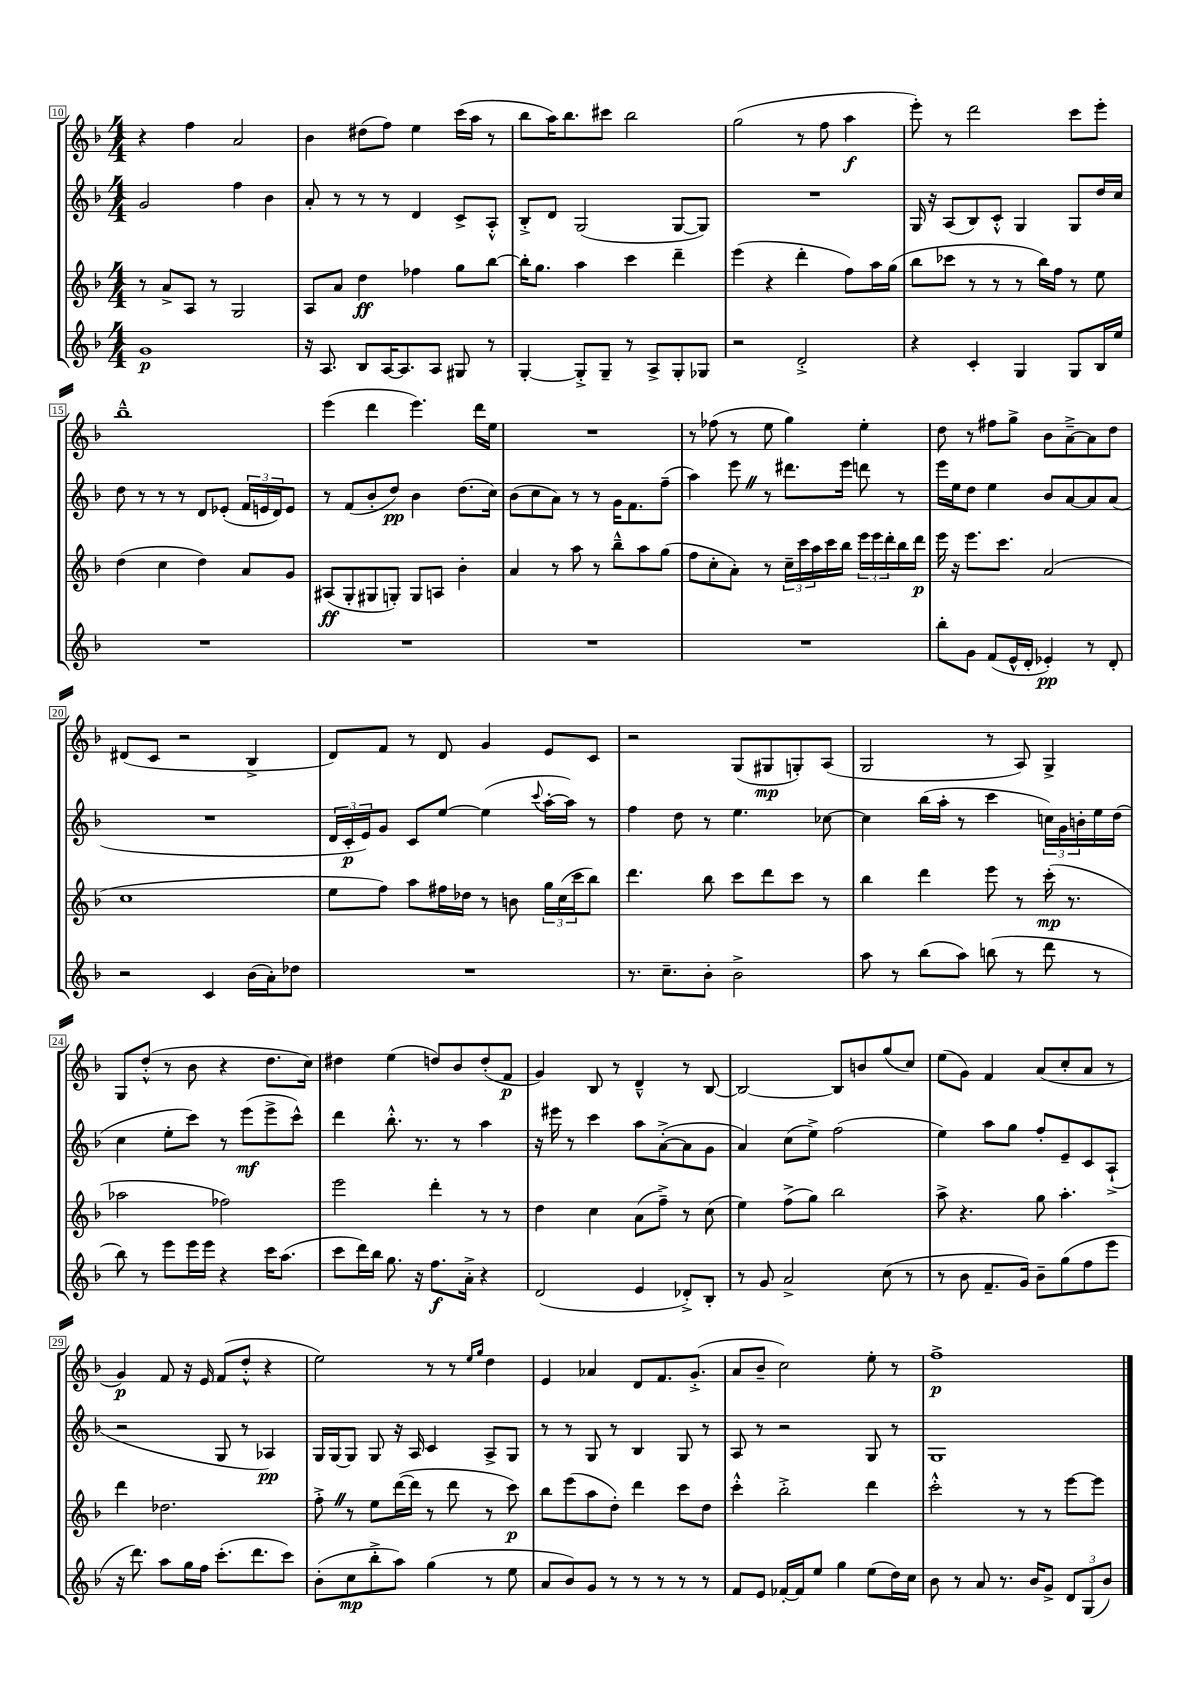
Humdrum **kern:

**kern	**dynam	**kern	**dynam	**kern	**dynam	**kern	**dynam
*part4	*part4	*part3	*part3	*part2	*part2	*part1	*part1
*staff4	*staff4	*staff3	*staff3	*staff2	*staff2	*staff1	*staff1
*clefG2	*	*clefG2	*	*clefG2	*	*clefG2	*
*k[b-]	*	*k[b-]	*	*k[b-]	*	*k[b-]	*
*M4/4	*	*M4/4	*	*M4/4	*	*M4/4	*
=10	=10	=10	=10	=10	=10	=10	=10
1g	p	8r	.	2g/	.	4r	.
.	.	8a^/L	.	.	.	.	.
.	.	8A/J	.	.	.	4ff\	.
.	.	8r	.	.	.	.	.
.	.	2G/	.	4ff\	.	2a/	.
.	.	.	.	4b-\	.	.	.
=11	=11	=11	=11	=11	=11	=11	=11
16r	.	8A/L	.	8a'/	.	4b-\	.
8.A/	.	.	.	.	.	.	.
.	.	8a/J	.	8r	.	.	.
8B-/L	.	4dd\	ff	8r	.	(8dd#X\L	.
[16A/K	.	.	.	8r	.	8ff\J)	.
8.A/]	.	.	.	.	.	.	.
.	.	4ff-X\	.	4d/	.	4ee\	.
8A/J	.	.	.	.	.	.	.
8G#X/	.	8gg\L	.	8c^/L	.	(16ccc\LL	.
.	.	.	.	.	.	16aa\JJ	.
8r	.	[8bb-\J	.	8A'^^/J	.	8r	.
=12	=12	=12	=12	=12	=12	=12	=12
[4G'/	.	16bb-'\KL]	.	8B-'^/L	.	8bb-\L	.
.	.	8.gg\J	.	.	.	.	.
.	.	.	.	8d/J	.	16aa\K)	.
.	.	.	.	.	.	8.bb-\	.
8G'^/L]	.	4aa\	.	(2G/	.	.	.
8G~/J	.	.	.	.	.	8ccc#X\J	.
8r	.	4ccc\	.	.	.	2bb-\	.
8A^/L	.	.	.	.	.	.	.
8G'/	.	4ddd~\	.	[8G/L	.	.	.
8G-X/J	.	.	.	8G/J])	.	.	.
=13	=13	=13	=13	=13	=13	=13	=13
2r	.	(4eee\	.	1r	.	(2gg\	.
.	.	4r	.	.	.	.	.
2d'^/	.	4ddd'\	.	.	.	8r	.
.	.	.	.	.	.	8ff\	.
.	.	8ff\L)	.	.	.	4aa\	f
.	.	16aa\L	.	.	.	.	.
.	.	(16gg\JJ	.	.	.	.	.
=14	=14	=14	=14	=14	=14	=14	=14
4r	.	8bb-\L	.	16G/	.	8eee'\)	.
.	.	.	.	16r	.	.	.
.	.	8ccc-X\J	.	(8A/L	.	8r	.
4c'/	.	8r	.	8B-/)	.	2ddd\	.
.	.	8r	.	8c'^^/J	.	.	.
4G/	.	8r	.	4G/	.	.	.
.	.	16bb-\LL)	.	.	.	.	.
.	.	16ff\JJ	.	.	.	.	.
8G/L	.	8r	.	8G/L	.	8ccc\L	.
16B-/L	.	8ee\	.	16dd/L	.	8eee'\J	.
16ee/JJ	.	.	.	16cc/JJ	.	.	.
!!LO:LB:g=z
=15	=15	=15	=15	=15	=15	=15	=15
1r	.	(4dd\	.	8dd\	.	1bb-~^^	.
.	.	.	.	8r	.	.	.
.	.	4cc\	.	8r	.	.	.
.	.	.	.	8r	.	.	.
.	.	4dd\)	.	8d/L	.	.	.
.	.	.	.	(8e-X'/J	.	.	.
.	.	8a/L	.	24f/LL	.	.	.
.	.	.	.	24en/	.	.	.
.	.	.	.	24d/J)	.	.	.
.	.	8g/J	.	8e/J	.	.	.
=16	=16	=16	=16	=16	=16	=16	=16
1r	.	(8A#X/L	ff	8r	.	(4eee\	.
.	.	8G'/	.	(8f/L	.	.	.
.	.	8G#X/	.	8b-'/	.	4ddd\	.
.	.	8Gn'/J)	.	8dd/J)	pp	.	.
.	.	8G/L	.	4b-\	.	4.eee\)	.
.	.	8An/J	.	.	.	.	.
.	.	4b-'\	.	(8.dd\L	.	.	.
.	.	.	.	.	.	16ddd\LL	.
.	.	.	.	16cc\Jk)	.	16ee\JJ	.
=17	=17	=17	=17	=17	=17	=17	=17
1r	.	4a/	.	(8b-\L	.	1r	.
.	.	.	.	8cc\	.	.	.
.	.	8r	.	8a\J)	.	.	.
.	.	8aa\	.	8r	.	.	.
.	.	8r	.	8r	.	.	.
.	.	8bb-~^^\L	.	16g\KL	.	.	.
.	.	.	.	8.f\	.	.	.
.	.	8aa\	.	.	.	.	.
.	.	(8gg\J	.	(8ff~\J	.	.	.
=18	=18	=18	=18	=18	=18	=18	=18
1r	.	8ff\L	.	4aa\)	.	8r	.
.	.	8cc'\	.	.	.	(8ff-X\	.
.	.	8a'\J)	.	8eeeZ\	.	8r	.
.	.	8r	.	8r	.	8ee\	.
.	.	24cc~\LL	.	8.ddd#X\L	.	4gg\)	.
.	.	24ccc\	.	.	.	.	.
.	.	24aa\	.	.	.	.	.
.	.	16ccc\	.	.	.	.	.
.	.	16bb-\JJ	.	16eee\Jk	.	.	.
.	.	24eee\LL	.	8dddn\	.	4ee'\	.
.	.	24eee\	.	.	.	.	.
.	.	24ddd'\	.	.	.	.	.
.	.	16bb-\	.	8r	.	.	.
.	.	16ddd\JJ	p	.	.	.	.
=19	=19	=19	=19	=19	=19	=19	=19
8bb-'\L	.	16eee\	.	16eee\LL	.	8dd\	.
.	.	16r	.	16ee\J	.	.	.
8g\J	.	8.eee\L	.	8dd\J	.	8r	.
(8f/L	.	.	.	4ee\	.	8ff#X\L	.
.	.	8.ccc\J	.	.	.	.	.
16e^^/L	.	.	.	.	.	8gg^\J	.
16d'/JJ	.	.	.	.	.	.	.
4e-X'/)	pp	(2a/	.	8b-/L	.	8b-\L	.
.	.	.	.	[8a/	.	[8a~^\	.
8r	.	.	.	8a/]	.	8a\]	.
8d'/	.	.	.	(8a/J	.	8dd\J	.
!!LO:LB:g=z
=20	=20	=20	=20	=20	=20	=20	=20
2r	.	1cc	.	1r	.	(8d#X/L	.
.	.	.	.	.	.	8c/J	.
.	.	.	.	.	.	2r	.
4c/	.	.	.	.	.	.	.
(16b-\LL	.	.	.	.	.	4B-^/	.
16a'\J)	.	.	.	.	.	.	.
8dd-X\J	.	.	.	.	.	.	.
=21	=21	=21	=21	=21	=21	=21	=21
1r	.	8ee\L	.	24d/LL	.	8d/L)	.
.	.	.	.	24c'/	p	.	.
.	.	.	.	24e/J)	.	.	.
.	.	8ff\J)	.	8g/J	.	8f/J	.
.	.	8aa\L	.	8c/L	.	8r	.
.	.	16ff#X\L	.	[8ee/J	.	8d/	.
.	.	16dd-X\JJ	.	.	.	.	.
.	.	8r	.	(4ee\]	.	4g/	.
.	.	8bn\	.	.	.	.	.
.	.	.	.	8qqccc/	.	.	.
.	.	24gg\LL	.	[16aa'\LL	.	8e/L	.
.	.	(24cc\	.	.	.	.	.
.	.	.	.	16aa\JJ])	.	.	.
.	.	24ccc\J	.	.	.	.	.
.	.	8bb-\J)	.	8r	.	8c/J	.
=22	=22	=22	=22	=22	=22	=22	=22
8.r	.	4.ddd\	.	4ff\	.	2r	.
8.cc~\L	.	.	.	.	.	.	.
.	.	.	.	8dd\	.	.	.
8b-'\J	.	8bb-\	.	8r	.	.	.
2b-^\	.	8ccc\L	.	4.ee\	.	(8G/L	.
.	.	8ddd\	.	.	.	8G#X/	mp
.	.	8ccc\J	.	.	.	8Gn'/)	.
.	.	8r	.	[8cc-X\	.	(8A/J	.
=23	=23	=23	=23	=23	=23	=23	=23
8aa\	.	4bb-\	.	4cc-\]	.	2G/	.
8r	.	.	.	.	.	.	.
(8bb-\L	.	4ddd\	.	(16bb-\LL	.	.	.
.	.	.	.	16aa'\JJ	.	.	.
8aa\J)	.	.	.	8r	.	.	.
(8bbn\	.	8eee\	.	4ccc\	.	8r	.
8r	.	8r	.	.	.	8A/)	.
8ddd\	.	(16ccc'\	mp	24ccn\LL)	.	4G^/	.
.	.	.	.	24g\	.	.	.
.	.	8.r	.	.	.	.	.
.	.	.	.	24bn'\	.	.	.
8r	.	.	.	16ee\	.	.	.
.	.	.	.	(16dd\JJ	.	.	.
!!LO:LB:g=z
=24	=24	=24	=24	=24	=24	=24	=24
8bb-\)	.	2aa-X\	.	4cc\	.	8G/L	.
8r	.	.	.	.	.	(8dd'^^/J	.
8eee\L	.	.	.	8ee'\L	.	8r	.
16eee\L	.	.	.	8ccc\J)	.	8b-\	.
16eee\JJ	.	.	.	.	.	.	.
4r	.	2ff-X\)	.	8r	.	4r	.
.	.	.	.	(8eee\L	mf	.	.
16ccc\KL	.	.	.	8eee^\	.	8.dd\L	.
(8.aa\J	.	.	.	.	.	.	.
.	.	.	.	8ccc^^\J)	.	.	.
.	.	.	.	.	.	16cc\Jk)	.
=25	=25	=25	=25	=25	=25	=25	=25
8ccc\L	.	2eee\	.	4ddd\	.	4dd#X\	.
16ddd\L)	.	.	.	.	.	.	.
16bb-\JJ	.	.	.	.	.	.	.
8.gg\	.	.	.	8.bb-'^^\	.	(4ee\	.
16r	.	.	.	8.r	.	.	.
8.ff\L	f	4ddd'\	.	.	.	8ddn/L)	.
.	.	.	.	8r	.	8b-/	.
16a'^\Jk	.	.	.	.	.	.	.
4r	.	8r	.	4aa\	.	(8dd'/	.
.	.	8r	.	.	.	8f/J	p
=26	=26	=26	=26	=26	=26	=26	=26
(2d/	.	4dd\	.	16r	.	4g/)	.
.	.	.	.	16eee#X\	.	.	.
.	.	.	.	8r	.	.	.
.	.	4cc\	.	4ccc\	.	8B-/	.
.	.	.	.	.	.	8r	.
4e/	.	(8a\L	.	8aa\L	.	4d~^^/	.
.	.	8ff~^\J)	.	([8a'^\	.	.	.
8d-X'^/L)	.	8r	.	8a\]	.	8r	.
8B-'/J	.	(8cc\	.	8g\J	.	[8B-/	.
=27	=27	=27	=27	=27	=27	=27	=27
8r	.	4ee\)	.	4a/)	.	2B-/_	.
8g/	.	.	.	.	.	.	.
2a^/	.	(8ff^\L	.	(8cc\L	.	.	.
.	.	8gg\J)	.	8ee^\J)	.	.	.
.	.	2bb-\	.	(2ff\	.	8B-/L]	.
.	.	.	.	.	.	8bn/	.
(8cc\	.	.	.	.	.	(8gg/	.
8r	.	.	.	.	.	8cc/J)	.
=28	=28	=28	=28	=28	=28	=28	=28
8r	.	8aa^\	.	4ee\)	.	(8ee\L	.
8b-\	.	4.r	.	.	.	8g\J)	.
8.f~/L	.	.	.	8aa\L	.	4f/	.
.	.	.	.	8gg\J	.	.	.
16g/Jk)	.	.	.	.	.	.	.
8b-~\L	.	8gg\	.	8ff'/L	.	(8a/L	.
(8gg\	.	4.aa'\	.	8e~/	.	8cc'/	.
8ff\	.	.	.	8c/	.	8a/J	.
8eee\J	.	.	.	(8A`^/J	.	8r	.
!!LO:LB:g=z
=29	=29	=29	=29	=29	=29	=29	=29
16r	.	4ddd\	.	2r	.	4g/)	p
8.ddd\)	.	.	.	.	.	.	.
8aa\L	.	2.dd-X\	.	.	.	8f/	.
16gg\L	.	.	.	.	.	16r	.
16ff\JJ	.	.	.	.	.	16e/	.
(8.ccc'\L	.	.	.	8G/	.	(8f/L	.
.	.	.	.	8r	.	8dd'^^/J	.
8.ddd\	.	.	.	.	.	.	.
.	.	.	.	4A-X/)	pp	4r	.
8ccc\J)	.	.	.	.	.	.	.
=30	=30	=30	=30	=30	=30	=30	=30
(8b-'\L	.	8ff'^Z\	.	16G/LL	.	2ee\)	.
.	.	.	.	[16G/J	.	.	.
8cc\	mp	8r	.	8G/J]	.	.	.
8bb-'^\	.	8ee\L	.	8G/	.	.	.
8aa\J)	.	([16ddd\L	.	16r	.	.	.
.	.	16ddd\JJ]	.	16A/	.	.	.
(4gg\	.	8r	.	4c/	.	8r	.
.	.	8ddd\	.	.	.	8r	.
.	.	.	.	.	.	16qqee/LL	.
.	.	.	.	.	.	16qqgg/JJ	.
8r	.	8r	.	8A^/L	.	4dd\	.
8ee\	.	8ccc\)	p	8G/J	.	.	.
=31	=31	=31	=31	=31	=31	=31	=31
8a/L	.	8bb-\L	.	8r	.	4e/	.
8b-/)	.	(8eee\	.	8r	.	.	.
8g/J	.	8aa\	.	8G/	.	4a-X/	.
8r	.	8dd'\J)	.	8r	.	.	.
8r	.	4ddd\	.	4B-/	.	8d/L	.
8r	.	.	.	.	.	8.f/	.
8r	.	8ccc\L	.	8G/	.	.	.
.	.	.	.	.	.	(8.g'^/J	.
8r	.	8dd\J	.	8r	.	.	.
=32	=32	=32	=32	=32	=32	=32	=32
8f/L	.	4ccc'^^\	.	8A/	.	8a/L	.
8e/J	.	.	.	8r	.	8b-~/J	.
[16f-X'/LL	.	2bb-'^\	.	2r	.	2cc\)	.
16f-/J]	.	.	.	.	.	.	.
8ee/J	.	.	.	.	.	.	.
4gg\	.	.	.	.	.	.	.
(8ee\L	.	4ddd\	.	8G/	.	8ee'\	.
16dd\L)	.	.	.	8r	.	8r	.
16cc\JJ	.	.	.	.	.	.	.
=33	=33	=33	=33	=33	=33	=33	=33
8b-\	.	2ccc'^^\	.	1G	.	1ff^	p
8r	.	.	.	.	.	.	.
8a/	.	.	.	.	.	.	.
8.r	.	.	.	.	.	.	.
.	.	8r	.	.	.	.	.
16b-/KL	.	.	.	.	.	.	.
8g^/J	.	8r	.	.	.	.	.
12d/L	.	[8eee\L	.	.	.	.	.
(12G/	.	.	.	.	.	.	.
.	.	8eee\J]	.	.	.	.	.
12b-/J)	.	.	.	.	.	.	.
==	==	==	==	==	==	==	==
*-	*-	*-	*-	*-	*-	*-	*-
